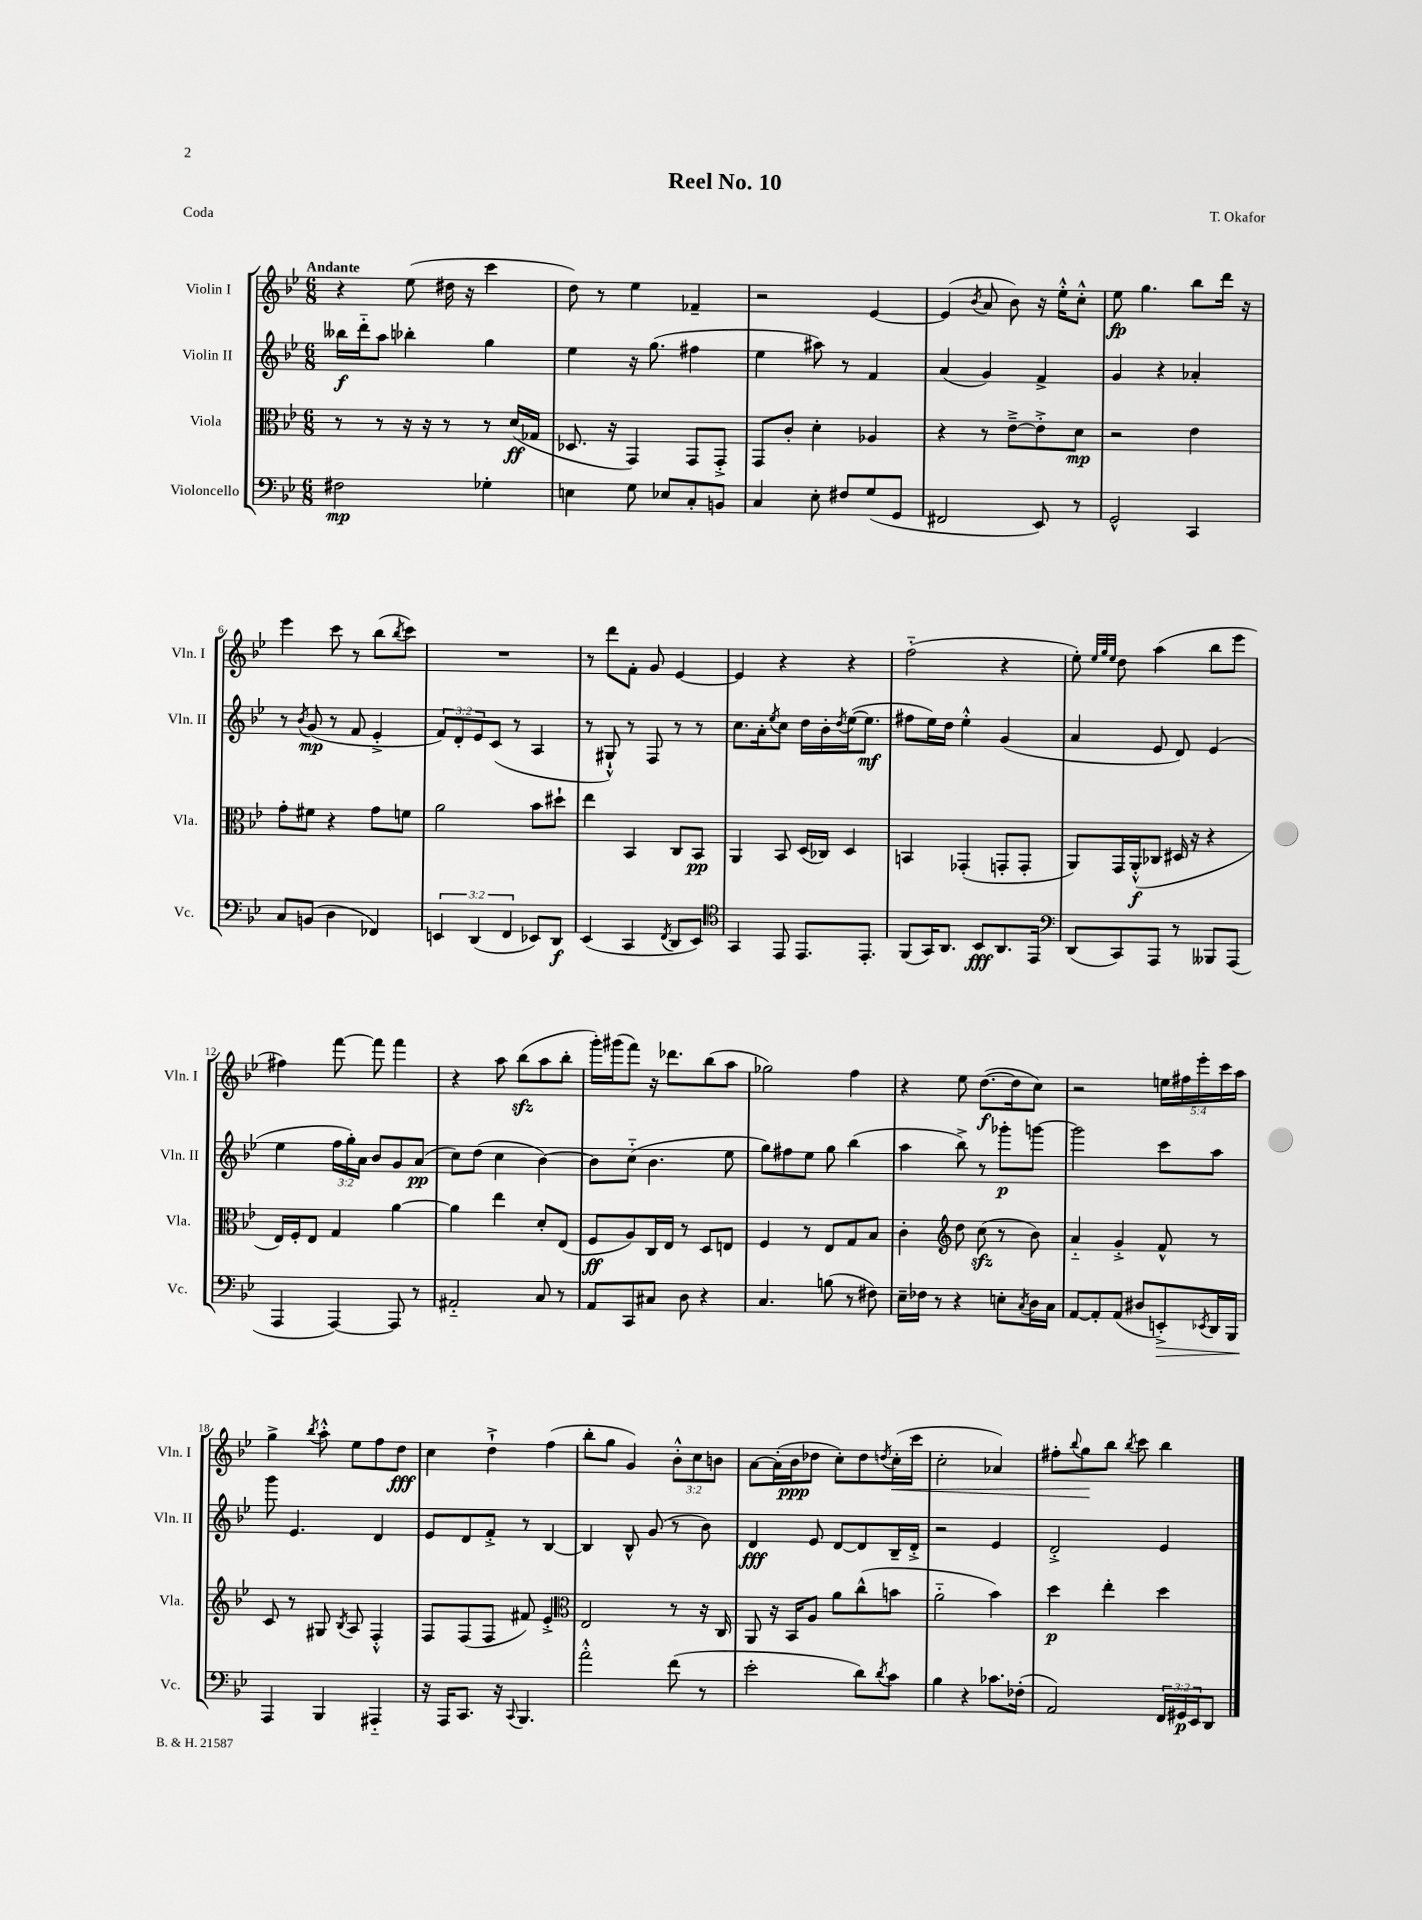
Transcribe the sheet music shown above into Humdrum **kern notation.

**kern	**kern	**kern	**kern
*staff4	*staff3	*staff2	*staff1
*clefF4	*clefC3	*clefG2	*clefG2
*k[b-e-]	*k[b-e-]	*k[b-e-]	*k[b-e-]
*M6/8	*M6/8	*M6/8	*M6/8
2F#	8r	16bb--	4r
.	.	16ddd'~	.
.	8r	8aa	.
.	16r	4bb-'	(8ee-
.	16r	.	.
.	8r	.	16dd#
.	.	.	16r
4G-'	8r	4gg	4ccc
.	(16d	.	.
.	16G-	.	.
=	=	=	=
4E	8.D-	4ee-	8dd)
.	.	.	8r
.	16r	.	.
8G	4GG)	16r	4ee-
.	.	(8.gg	.
8E-	.	.	.
8C'	8GG	4ff#	4f-~
8BB	8GG'^	.	.
=	=	=	=
4C	8GG	4ee-	2r
.	8c'	.	.
8E-'	4d'	8aa#)	.
8F#	.	8r	.
(8G	4A-	4f	[4e-
8GG	.	.	.
=	=	=	=
2FF#	4r	(4a	(4e-]
.	.	.	8qb-
.	8r	4g)	8a
.	[8e-~^	.	8b-)
8EE-)	8e-'^]	4f^	16r
.	.	.	16ee-'^^
8r	8d	.	8cc'^^
=	=	=	=
2GG^^	2r	4g	8ee-
.	.	.	4.gg
.	.	4r	.
4CC	4e-	4a-'	8bb-
.	.	.	16ddd
.	.	.	16r
=	=	=	=
8C	8g'	8r	4eee-
.	.	8qb-	.
(8BB	8f#	(8g	.
4D	4r	8r	8ccc
.	.	8f	8r
4FF-)	8g	4e-'^	(8bb-
.	.	.	8qbb-
.	8f	.	8ccc)
=	=	=	=
6EE	2a	12f)	2.r
.	.	12d'	.
(6DD	.	12e-	.
.	.	(8c	.
6FF	.	.	.
.	.	8r	.
8EE-)	8b-	4A	.
8DD	8dd#`	.	.
=	=	=	=
(4EE-	4ee-	8r	8r
.	.	8G#`^^)	8ddd
4CC	4BB-	8r	8f'
.	.	8F	8g
8qFF	.	.	.
8DD	8C	8r	[4e-
8EE-)	8BB-	8r	.
=	=	=	=
*clefC4	*	*	*
4GG	4AA	8.cc	4e-]
.	.	16a'	.
.	.	8qee-	.
8EE-	8BB-	8cc	4r
8.EE-	(16D	16dd	.
.	16C-)	16b-'	.
.	.	8qdd	.
.	4D	([16ee-	4r
8.EE-'	.	8.ee-]	.
=	=	=	=
(8FF	4BB	8ff#	(2ff'~
16GG)	.	16ee-)	.
8.AA	.	16dd	.
.	(4GG-'	4ee-'^^	.
8BB-	.	.	.
8.AA	8GG'	(4g	4r
.	8GG'	.	.
16EE-	.	.	.
=	=	=	=
*clefF4	*	*	*
(8DD	8AA)	4a	8ee-')
.	.	.	32qqee-
.	.	.	32qqgg
.	.	.	32qqee-
8CC)	16GG	.	8dd
.	(16AA'^^	.	.
8AAA	8C-	8e-	(4aa
8r	16D#	8d)	.
.	16r	.	.
8BBB--	4r	(4e-	8bb-
(8AAA	.	.	8eee-
=	=	=	=
4AAA	16E-)	4ee-	4ff#)
.	16F'	.	.
.	8E-	.	.
[4AAA)	4G	24ff	[8fff
.	.	24gg')	.
.	.	24a	.
.	.	8b-	8fff]
8AAA]	[4a	8g	4fff
8r	.	(8a	.
=	=	=	=
2AA#'~	4a]	8cc)	4r
.	.	(8dd	.
.	4ee-	4cc	8aa
.	.	.	(8bb-
8C	8d'	[4b-)	8aa
8r	(8E-	.	8bb-'
=	=	=	=
8AA	8F	8b-]	16ggg')
.	.	.	(16ggg#
8CC	8A)	(8cc'~	8fff)
8C#	16C	4.b-	16r
.	16E-	.	8.ddd-
8D	8r	.	.
4r	8D	.	(8bb-
.	8E	8ee-	8aa
=	=	=	=
4.C	4F	8gg)	2gg-)
.	.	8ff#	.
.	8r	8ee-	.
(8B	8E-	8gg	.
8r	8G	(4bb-	4ff
8F#)	8B-	.	.
=	=	=	=
16E-~	4c'	4aa	4r
16F-	.	.	.
8r	.	.	.
*	*clefG2	*	*
4r	8dd	8bb-^)	8ee-
.	(8cc	8r	([8.dd
8E'	8r	8ggg-'	.
.	.	.	16dd]
8qC	.	.	.
16D	8b-)	[8ggg	8cc)
16C	.	.	.
=	=	=	=
[8AA	4a'~	2ggg]	2r
8AA']	.	.	.
(8AA	4g'^	.	.
8D#	.	.	.
8EE'^)	8f^^	8ccc	20ee
.	.	.	20ff#
.	.	.	20eee-'
8qEE-	.	.	.
16DD	8r	8aa	.
.	.	.	20ccc
16BBB-	.	.	.
.	.	.	20aa
=	=	=	=
4AAA	8c	8ggg	4gg^
.	8r	4.e-	.
.	.	.	8qbb-
4BBB-	8G#	.	8aa'^^
.	8qB-	.	.
.	8A	.	8ee-
4AAA#'~	4F'^^	4d	8ff
.	.	.	8dd
=	=	=	=
16r	8F	8e-	4cc
16AAA	.	.	.
8.CC	(8F	8d	.
.	8F	8f'^	4dd`^
16r	.	.	.
8qqCC	.	.	.
4.BBB-	8f#)	8r	.
.	4e-'^	[4B-	(4ff
=	=	=	=
*	*clefC3	*	*
2a'^^	2E-	4B-]	8bb-'
.	.	.	8gg
.	.	8B-^^	4g)
.	.	(8g	.
(8f	8r	8r	12b-'^^
.	.	.	12cc
8r	16r	8b-)	.
.	.	.	12b
.	16C	.	.
=	=	=	=
2e-'	8AA	4d	[8a
.	16r	.	(16a']
.	16BB-	.	16b-
.	8A	8e-	8dd-
.	8a	[8d	8cc')
8d)	(8cc^^	8d]	8dd-
8qd	.	.	8qdd
8c	8b	16B-~	(16cc'
.	.	16d'^	16ccc
=	=	=	=
4B-	2a'~	2r	2cc'
4r	.	.	.
8.c-	4b-)	4e-	4a-)
(16F-'	.	.	.
=	=	=	=
2AA)	4dd	2d'^	8ff#'
.	.	.	8qqbb-
.	.	.	8gg
.	4ee-'	.	8bb-
.	.	.	8qbb-
.	.	.	8ccc
24FF	4dd	4e-	4bb-
24GG#	.	.	.
24EE-	.	.	.
8DD	.	.	.
==	==	==	==
*-	*-	*-	*-
